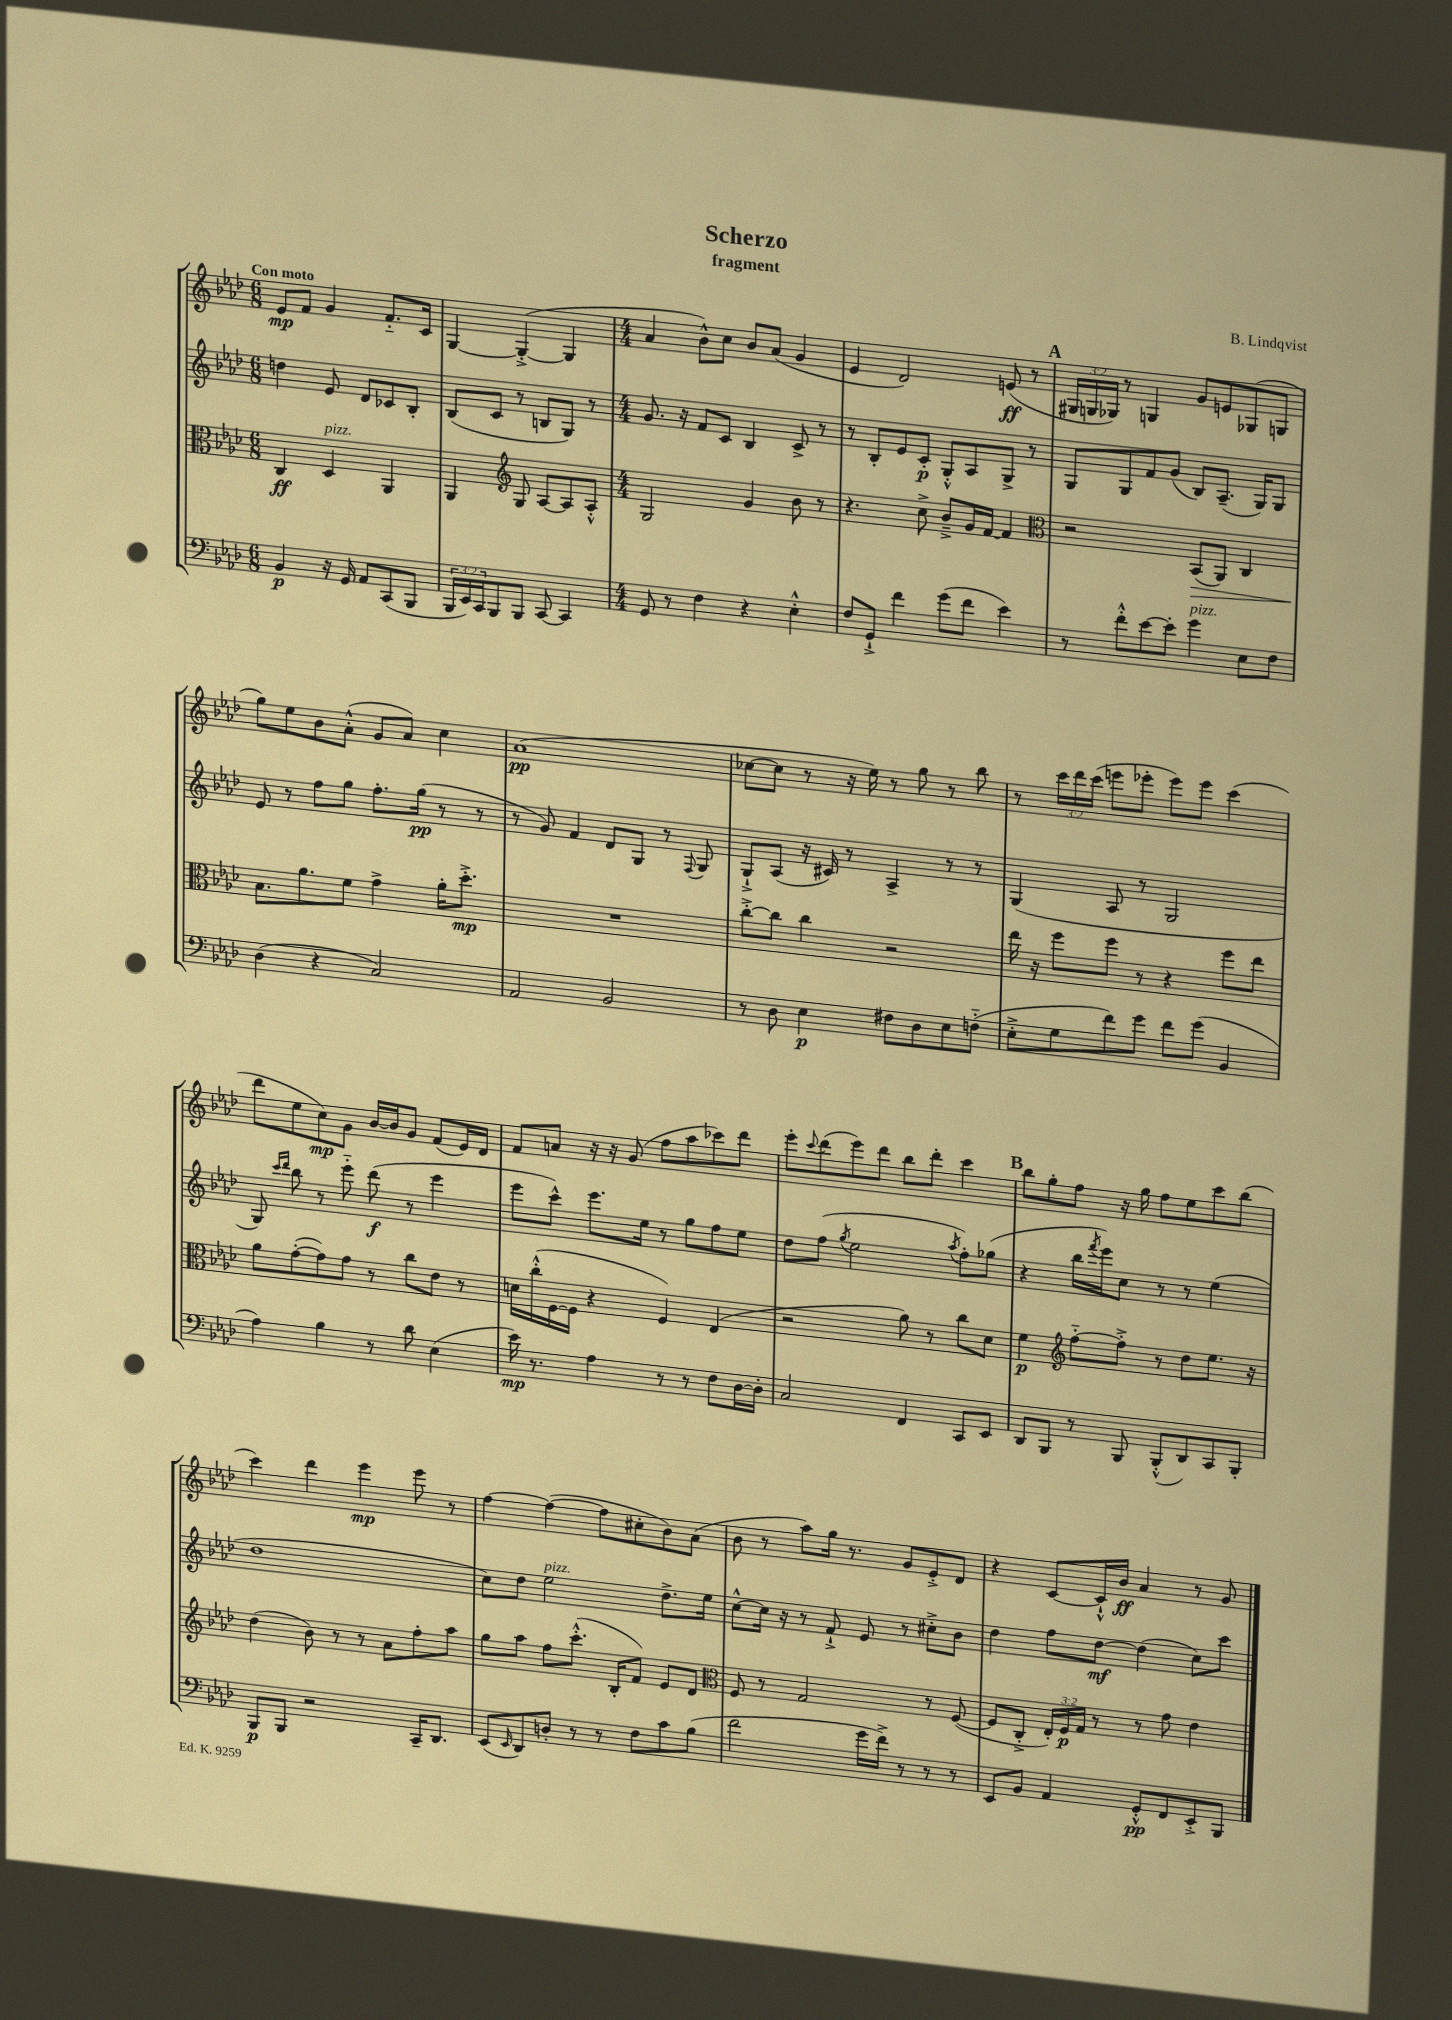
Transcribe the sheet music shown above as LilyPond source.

\header { title = "Scherzo" composer = "B. Lindqvist" subtitle = "fragment" }
<<
\new StaffGroup <<
\new Staff = "s0" {
    \clef treble \key aes \major \numericTimeSignature \time 6/8 \override Staff.TupletNumber.text = #tuplet-number::calc-fraction-text \tempo "Con moto"
    ees'8\mp f'8 g'4 f'8.-_ c'16 |
    g4~ g4~-.->( g4 |
    \numericTimeSignature \time 4/4 aes'4 bes'8-^) c''8 bes'8 aes'8( g'4 |
    ees'4 des'2) e'8\ff( r8 |
    \mark \markup { \bold "A" } \tuplet 3/2 { gis16 g16 ges16) } r8 g4 g'8 e'8 ges8( g8 |
    g''8) ees''8 bes'8 aes'8-.-^( g'8 aes'8) c''4 |
    aes'1\pp( |
    ces''8~ ces''8 r8 r16 ees''16) r8 g''8 r8 bes''8 |
    r8 \tuplet 3/2 { c'''16 des'''16 c'''16( } e'''8 ees'''8-. ees'''8) ees'''8 c'''4( |
    des'''8 ees''8 c''8\mp) g'8 bes'16~ bes'16 g'8 f'8( ees'16) des'16 |
    f'8 a'8 r16 r16 g'8( f''8 aes''8 ces'''8) des'''8 |
    ees'''8-. \appoggiatura { c'''8 } des'''8( ees'''8) des'''8 bes''8 des'''8-. c'''4 |
    \mark \markup { \bold "B" } bes''8 g''8-. f''8 r16 g''16 f''8 ees''8 c'''8 bes''8( |
    c'''4) des'''4 ees'''4\mp ees'''8 r8 |
    f''4~ f''4~( f''8 cis''8-. bes'8) aes'8( |
    bes'8 r8 aes''8) g''16 r8. g'8 ees'8-.-> des'8 |
    r4 c'8~ c'16-!-^ bes'16\ff aes'4 r8 g'8 \bar "|." |
}
\new Staff = "s1" {
    \clef treble \key aes \major \numericTimeSignature \time 6/8
    d''4 ees'8 des'8 ces'8 bes8-. |
    bes8( c'8 r8 b8 g8) r8 |
    \numericTimeSignature \time 4/4 g'8. r16 f'8 c'8 bes4 c'8-> r8 |
    r8 bes8-. ees'8 c'8-.\p g8-.-^ aes8 g8-> r8 |
    \mark \markup { \bold "A" } g8 g8 f'8 g'8( bes8) aes8.--( g16) g8 |
    ees'8 r8 f''8 g''8 f''8.-. g''16\pp( r8 r8 |
    r8 g'8) f'4 des'8 g8 r8 \appoggiatura { f8 } g8 |
    g8-!-> aes8( r16 cis'16) r8 aes4-> r8 r8 |
    g4( aes8 r8 g2 |
    g8) \grace { c'''16 des'''16 } bes''8 r8 ees'''8-_ des'''8\f( r8 ees'''4 |
    ees'''8 c'''8-^) ees'''8. ees''16 r8 g''8 f''8 ees''8 |
    des''8 f''8( \acciaccatura { g''8 } ees''2 \acciaccatura { aes''8 } f''8-.) ges''8( |
    \mark \markup { \bold "B" } r4 bes''16 \acciaccatura { f'''8 } ees'''16) c''8 r8 r8 ees''4( |
    des''1 |
    c''8) des''8 ees''2^\markup { \italic "pizz." } des''8.-> ees''16 |
    c''8~-^ c''16 r16 r8 f'8-!-> ees'8 r8 cis''8-.-> bes'8 |
    des''4 f''8 des''8~\mf des''4( c''8) c'''8 \bar "|." |
}
\new Staff = "s2" {
    \clef alto \key aes \major \numericTimeSignature \time 6/8 \override Staff.TupletNumber.text = #tuplet-number::calc-fraction-text
    c4\ff des4^\markup { \italic "pizz." } aes,4 |
    aes,4 \clef treble g8 aes8~ aes8 aes8-.-^ |
    \numericTimeSignature \time 4/4 g2 g'4 bes'8 r8 |
    r4. c''8-> bes'8---> g'16 f'16~ f'4 |
    \mark \markup { \bold "A" } \clef alto r2 bes,8\>( aes,8) c4 |
    bes8.\! aes'8. f'8 g'4-> aes'16-. des''8.-.->\mp |
    R1 |
    c''8~-.-> c''8 c''4 r2 |
    ees''16 r16 f''8 f''8 r8 r4 f''8 ees''8 |
    aes'8 g'8~-.( g'8) g'8 r8 c''8 ees'8 r8 |
    d'16 c''16-.-^( f16~ f16 r4 f4) ees4( |
    r2 aes'8) r8 c''8 des'8 |
    \mark \markup { \bold "B" } f'4\p \clef treble f''8~-_ f''8-.-> r8 des''8 ees''8. r16 |
    des''4( bes'8) r8 r8 aes'8 f''8-. aes''8 |
    g''8 aes''8 f''8 c'''8.-.-^( bes16-. f'8) ees'8 des'8 |
    \clef alto f8 r8 g2 r8 f8~( |
    f8 c8-.-> \tuplet 3/2 { ees16-.) f16\p g16 } r8 r8 g'8 ees'4 \bar "|." |
}
\new Staff = "s3" {
    \clef bass \key aes \major \numericTimeSignature \time 6/8 \override Staff.TupletNumber.text = #tuplet-number::calc-fraction-text
    bes,4\p r16 g,16 aes,8 c,8( bes,,8 |
    \tuplet 3/2 { bes,,16 ees,16) c,16 } bes,,8 bes,,8 c,8~ c,4 |
    \numericTimeSignature \time 4/4 g,8 r8 f4 r4 ees4-.-^ |
    f8 g,8-!-> f'4 g'8( f'8 ees'4) |
    \mark \markup { \bold "A" } r8 f'8-.-^ ees'8~ ees'8-. g'4^\markup { \italic "pizz." } ees8 f8 |
    des4( r4 c2) |
    aes,2 bes,2 |
    r8 des8 ees4\p fis8 des8 ees8 f8-_( |
    ees8-.-> g8 f'8) g'8 f'8 g'8( bes,4 |
    aes4) bes4 r8 des'8 ees4( |
    ees'16\mp) r8. aes4 r8 r8 f8 des16~ des16-. |
    c2 f,4 c,8 ees,8 |
    \mark \markup { \bold "B" } des,8 bes,,8 r8 bes,,8 bes,,8-.-^( des,8) c,8 bes,,8-. |
    bes,,8\p bes,,8 r2 c,16-- des,8. |
    ees,8( \grace { ees,16 } des,8) d8-. r8 r8 f8 c'8 bes8( |
    f'2 g'16 f'16->) r8 r8 r8 |
    ees,8 bes,8 aes,4 g,8-.-^\pp f,8 ees,8-.-> bes,,8 \bar "|." |
}
>>
>>
\layout { \context { \Score \remove "Bar_number_engraver" } }
